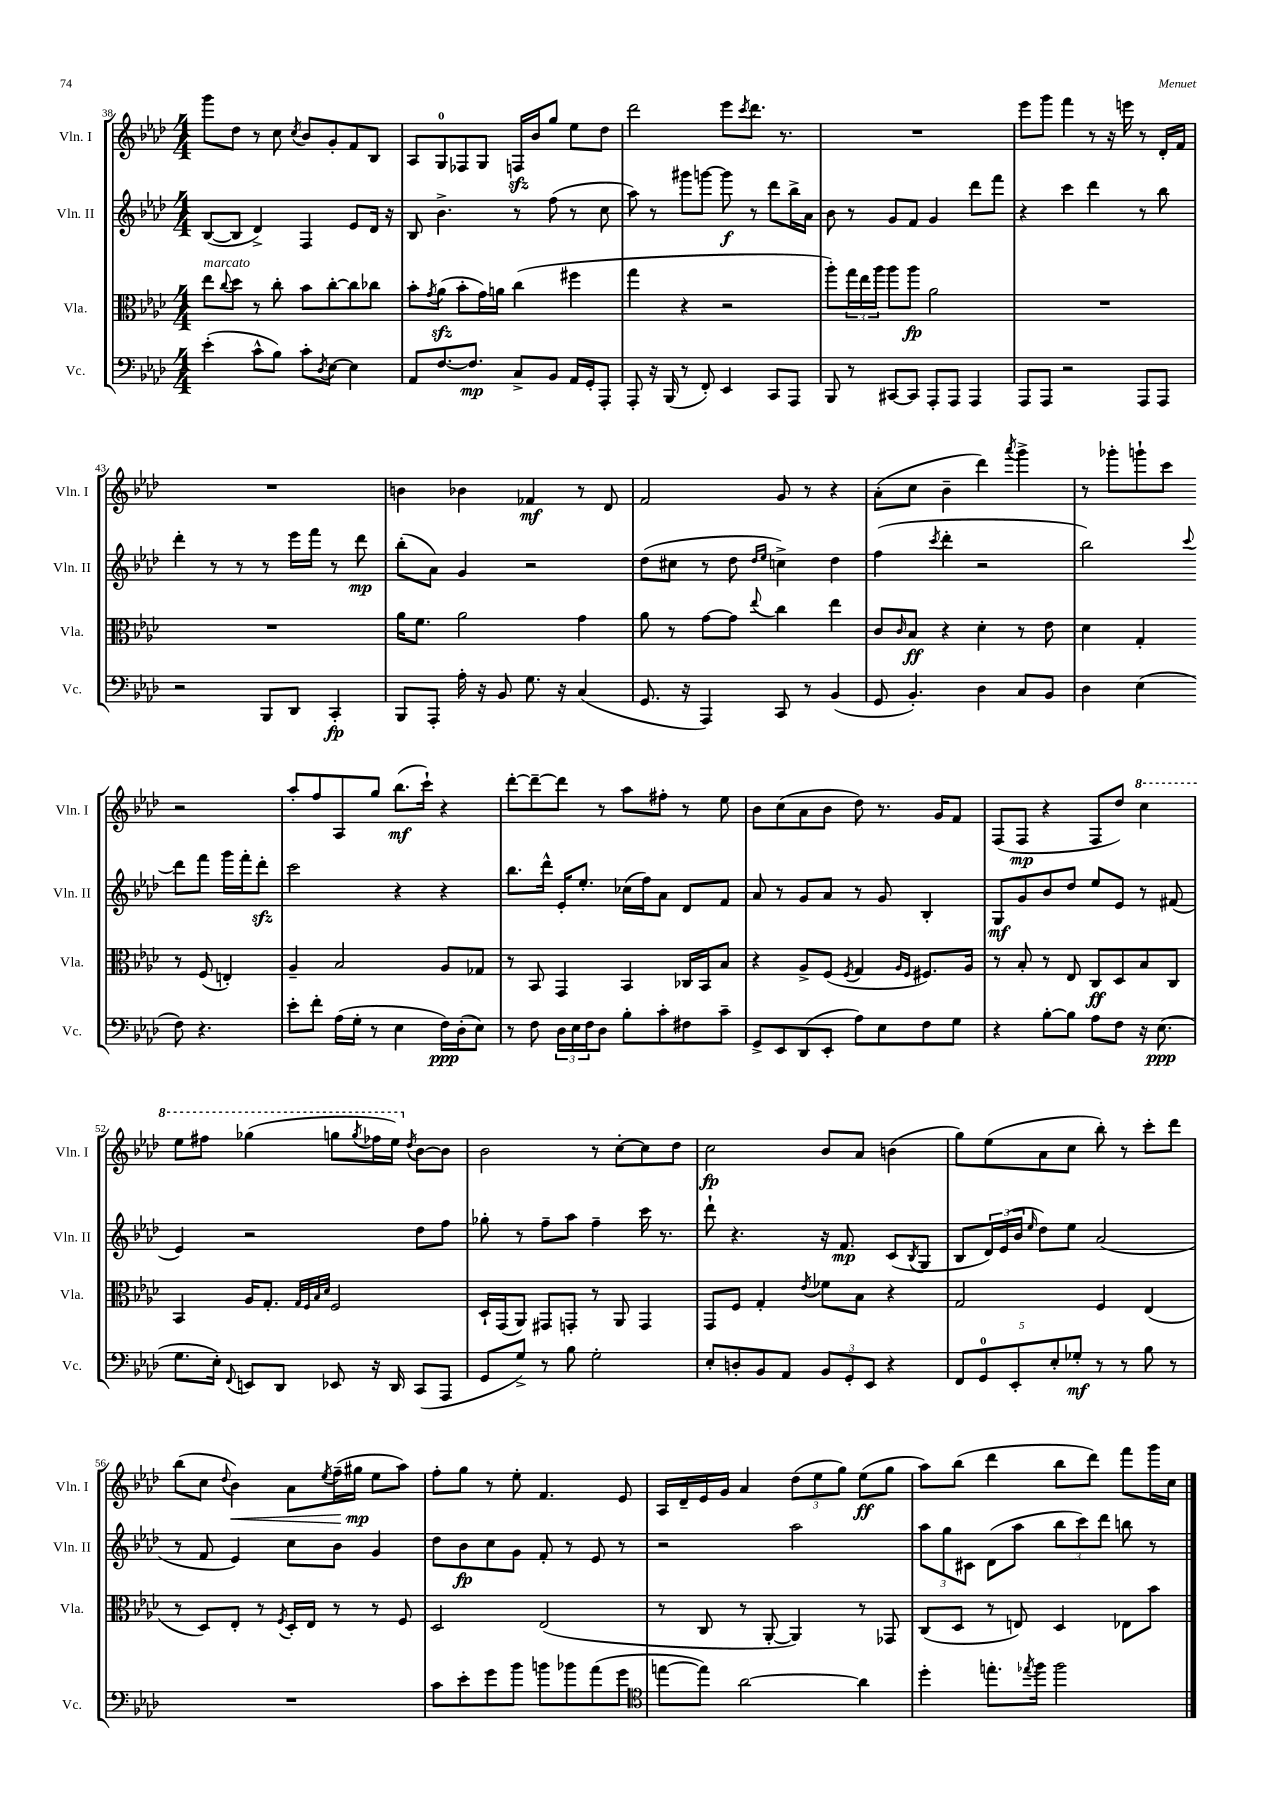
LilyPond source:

<<
\new StaffGroup <<
\new Staff = "s0" \with { instrumentName = "Vln. I" shortInstrumentName = "Vln. I" } {
    \clef treble \key aes \major \numericTimeSignature \time 4/4
    g'''8 des''8 r8 c''8 \acciaccatura { c''8 } bes'8 g'8-. f'8 bes8 |
    aes8 g8-0 fes8 g8 f16\sfz bes'16 g''8 ees''8 des''8 |
    des'''2 ees'''8 \acciaccatura { c'''8 } des'''8. r8. |
    R1 |
    ees'''8 g'''8 f'''4 r8 r16 e'''16 r8 des'16-. f'16 |
    R1 |
    b'4 bes'4 fes'4\mf r8 des'8 |
    f'2 g'8 r8 r4 |
    aes'8-.( c''8 bes'4-- des'''4) \acciaccatura { aes'''8 } g'''4-> |
    r8 ges'''8-. g'''8-! c'''8 r2 |
    aes''8-. f''8 aes8 g''8 bes''8.\mf( c'''16-!) r4 |
    des'''8~-. des'''8~-- des'''8 r8 aes''8 fis''8-. r8 ees''8 |
    bes'8 c''8( aes'8 bes'8 des''8) r8. g'16 f'8 |
    f8( f8\mp r4 f8 des''8) \ottava #1 c'''4 |
    ees'''8 fis'''8 ges'''4( g'''8 \acciaccatura { g'''8 } fes'''16 ees'''16) \ottava #0 \acciaccatura { des''8 } bes'8~ bes'8 |
    bes'2 r8 c''8~-. c''8 des''8 |
    c''2\fp bes'8 aes'8 b'4( |
    g''8) ees''8( aes'8 c''8 bes''8-.) r8 c'''8-. des'''8 |
    bes''8( c''8 \appoggiatura { des''8 } bes'4\<) aes'8 \acciaccatura { ees''8 } f''16--( gis''16\mp\! ees''8 aes''8) |
    f''8-. g''8 r8 ees''8-. f'4. ees'8 |
    aes16 des'16-- ees'16 g'16 aes'4 \tuplet 3/2 { des''8( ees''8 g''8) } ees''8\ff( g''8 |
    aes''8) bes''8( des'''4 bes''8 des'''8) f'''8 g'''16 c''16 \bar "|." |
}
\new Staff = "s1" \with { instrumentName = "Vln. II" shortInstrumentName = "Vln. II" } {
    \clef treble \key aes \major \numericTimeSignature \time 4/4
    bes8~( bes8 des'4->) f4 ees'8 des'16 r16 |
    bes8 bes'4.-> r8 f''8( r8 c''8 |
    aes''8) r8 gis'''8 g'''8~ g'''8\f r8 des'''8 bes''16-> aes'16 |
    bes'8 r8 g'8 f'8 g'4 des'''8 f'''8 |
    r4 c'''4 des'''4 r8 bes''8 |
    des'''4-. r8 r8 r8 ees'''16 f'''16 r8 des'''8\mp |
    bes''8-.( aes'8) g'4 r2 |
    des''8( cis''8 r8 des''8 \grace { des''16 ees''16 } c''4->) des''4 |
    f''4( \acciaccatura { c'''8 } des'''4-. r2 |
    bes''2) \appoggiatura { c'''8 } des'''8 f'''8 g'''16 f'''16-. des'''8-.\sfz |
    c'''2 r4 r4 |
    bes''8. des'''16-^ ees'16-. ees''8.-. ces''16( f''16) aes'8 des'8 f'8 |
    aes'8 r8 g'8 aes'8 r8 g'8 bes4-. |
    g8\mf g'8 bes'8 des''8 ees''8 ees'8 r8 fis'8( |
    ees'4) r2 des''8 f''8 |
    ges''8-. r8 f''8-- aes''8 f''4-- c'''16 r8. |
    des'''8-! r4. r16 f'8.\mp c'8( \acciaccatura { bes8 } g8 |
    bes8 \tuplet 3/2 { des'16) ees'16( bes'16 } \grace { ees''16 } des''8) ees''8 aes'2( |
    r8 f'8 ees'4) c''8 bes'8 g'4 |
    des''8 bes'8\fp c''8 g'8 f'8-. r8 ees'8 r8 |
    r2 aes''2 |
    \tuplet 3/2 { aes''8 g''8 cis'8 } des'8( aes''8 \tuplet 3/2 { bes''8 c'''8) des'''8 } b''8 r8 \bar "|." |
}
\new Staff = "s2" \with { instrumentName = "Vla." shortInstrumentName = "Vla." } {
    \clef alto \key aes \major \numericTimeSignature \time 4/4
    ees''8^\markup { \italic "marcato" } \appoggiatura { c''8 } des''8 r8 c''8-. bes'8 c''8~-. c''8 ces''8 |
    bes'8-. \acciaccatura { g'8 } aes'8\sfz( bes'8-. g'16) a'16 c''4( fis''4 |
    g''4 r4 r2 |
    aes''8-.) \tuplet 3/2 { g''16 ees''16 aes''16 } aes''8 aes''8\fp aes'2 |
    R1 |
    R1 |
    aes'16 f'8. aes'2 g'4 |
    aes'8 r8 g'8~ g'8 \appoggiatura { ees''8 } c''4 ees''4 |
    c'8 \grace { c'16 } bes8\ff r4 des'4-. r8 ees'8 |
    des'4 g4-. r8 f8( e4-.) |
    aes4-- bes2 aes8 ges8 |
    r8 bes,8 g,4 bes,4 ces16 bes,16 bes8 |
    r4 aes8-> f8( \acciaccatura { f8 } g4 \grace { aes16 f16 } fis8.) aes16 |
    r8 bes8-. r8 ees8 c8\ff des8 bes8 c8 |
    bes,4 aes16 g8.-. \grace { g32 f32 bes32 des'32 } f2 |
    des16-! g,16( aes,8) gis,8 g,8-. r8 aes,8 g,4 |
    g,8 f8 g4-. \acciaccatura { ees'8 } fes'8 bes8 r4 |
    g2 f4 ees4( |
    r8 des8) ees8-. r8 \acciaccatura { f8 } des16-. ees16 r8 r8 f8 |
    des2 ees2( |
    r8 c8 r8 aes,8~-. aes,4) r8 ges,8 |
    c8( des8 r8 e8) des4 ees8 bes'8 \bar "|." |
}
\new Staff = "s3" \with { instrumentName = "Vc." shortInstrumentName = "Vc." } {
    \clef bass \key aes \major \numericTimeSignature \time 4/4
    ees'4-.( c'8-^ bes8) c'8-. \acciaccatura { des8 } ees8~ ees4 |
    aes,8 f8.~ f8.\mp c8-> bes,8 aes,16 g,16-. aes,,8-. |
    aes,,8-. r16 bes,,16( r8 f,8-.) ees,4 c,8 aes,,8 |
    bes,,8 r8 cis,8~ cis,8 aes,,8-. aes,,8 aes,,4 |
    aes,,8 aes,,8 r2 aes,,8 aes,,8 |
    r2 bes,,8 des,8 c,4-.\fp |
    bes,,8 aes,,8-. aes16-. r16 bes,8 g8. r16 c4( |
    g,8. r16 aes,,4) c,8 r8 bes,4( |
    g,8 bes,4.-.) des4 c8 bes,8 |
    des4 ees4( f8) r4. |
    ees'8-. f'8-. aes16( g16-. r8 ees4 f16\ppp) des16-.( ees8) |
    r8 f8 \tuplet 3/2 { des16 ees16 f16 } des8 bes8-. c'8-. fis8 c'8-- |
    g,8-> ees,8 des,8( ees,8-. aes8) ees8 f8 g8 |
    r4 bes8~-. bes8 aes8 f8 r16 ees8.\ppp( |
    g8. ees16-.) \appoggiatura { f,8 } e,8 des,8 ees,8 r16 des,16 c,8( aes,,8 |
    g,8 g8->) r8 bes8 g2-. |
    ees8-. d8-. bes,8 aes,8 \tuplet 3/2 { bes,8 g,8-. ees,8 } r4 |
    \tuplet 5/4 { f,8 g,8-0 ees,8-. ees8-. ges8-.\mf } r8 r8 bes8 r8 |
    R1 |
    c'8 ees'8-. g'8 bes'8 b'8 bes'8 aes'8( g'8 |
    \clef tenor e''8~ e''8) aes'2~ aes'4 |
    des''4-. e''8.-. \acciaccatura { ees''8 } f''16 f''2 \bar "|." |
}
>>
>>
\layout { \context { \Score currentBarNumber = #38 } }
